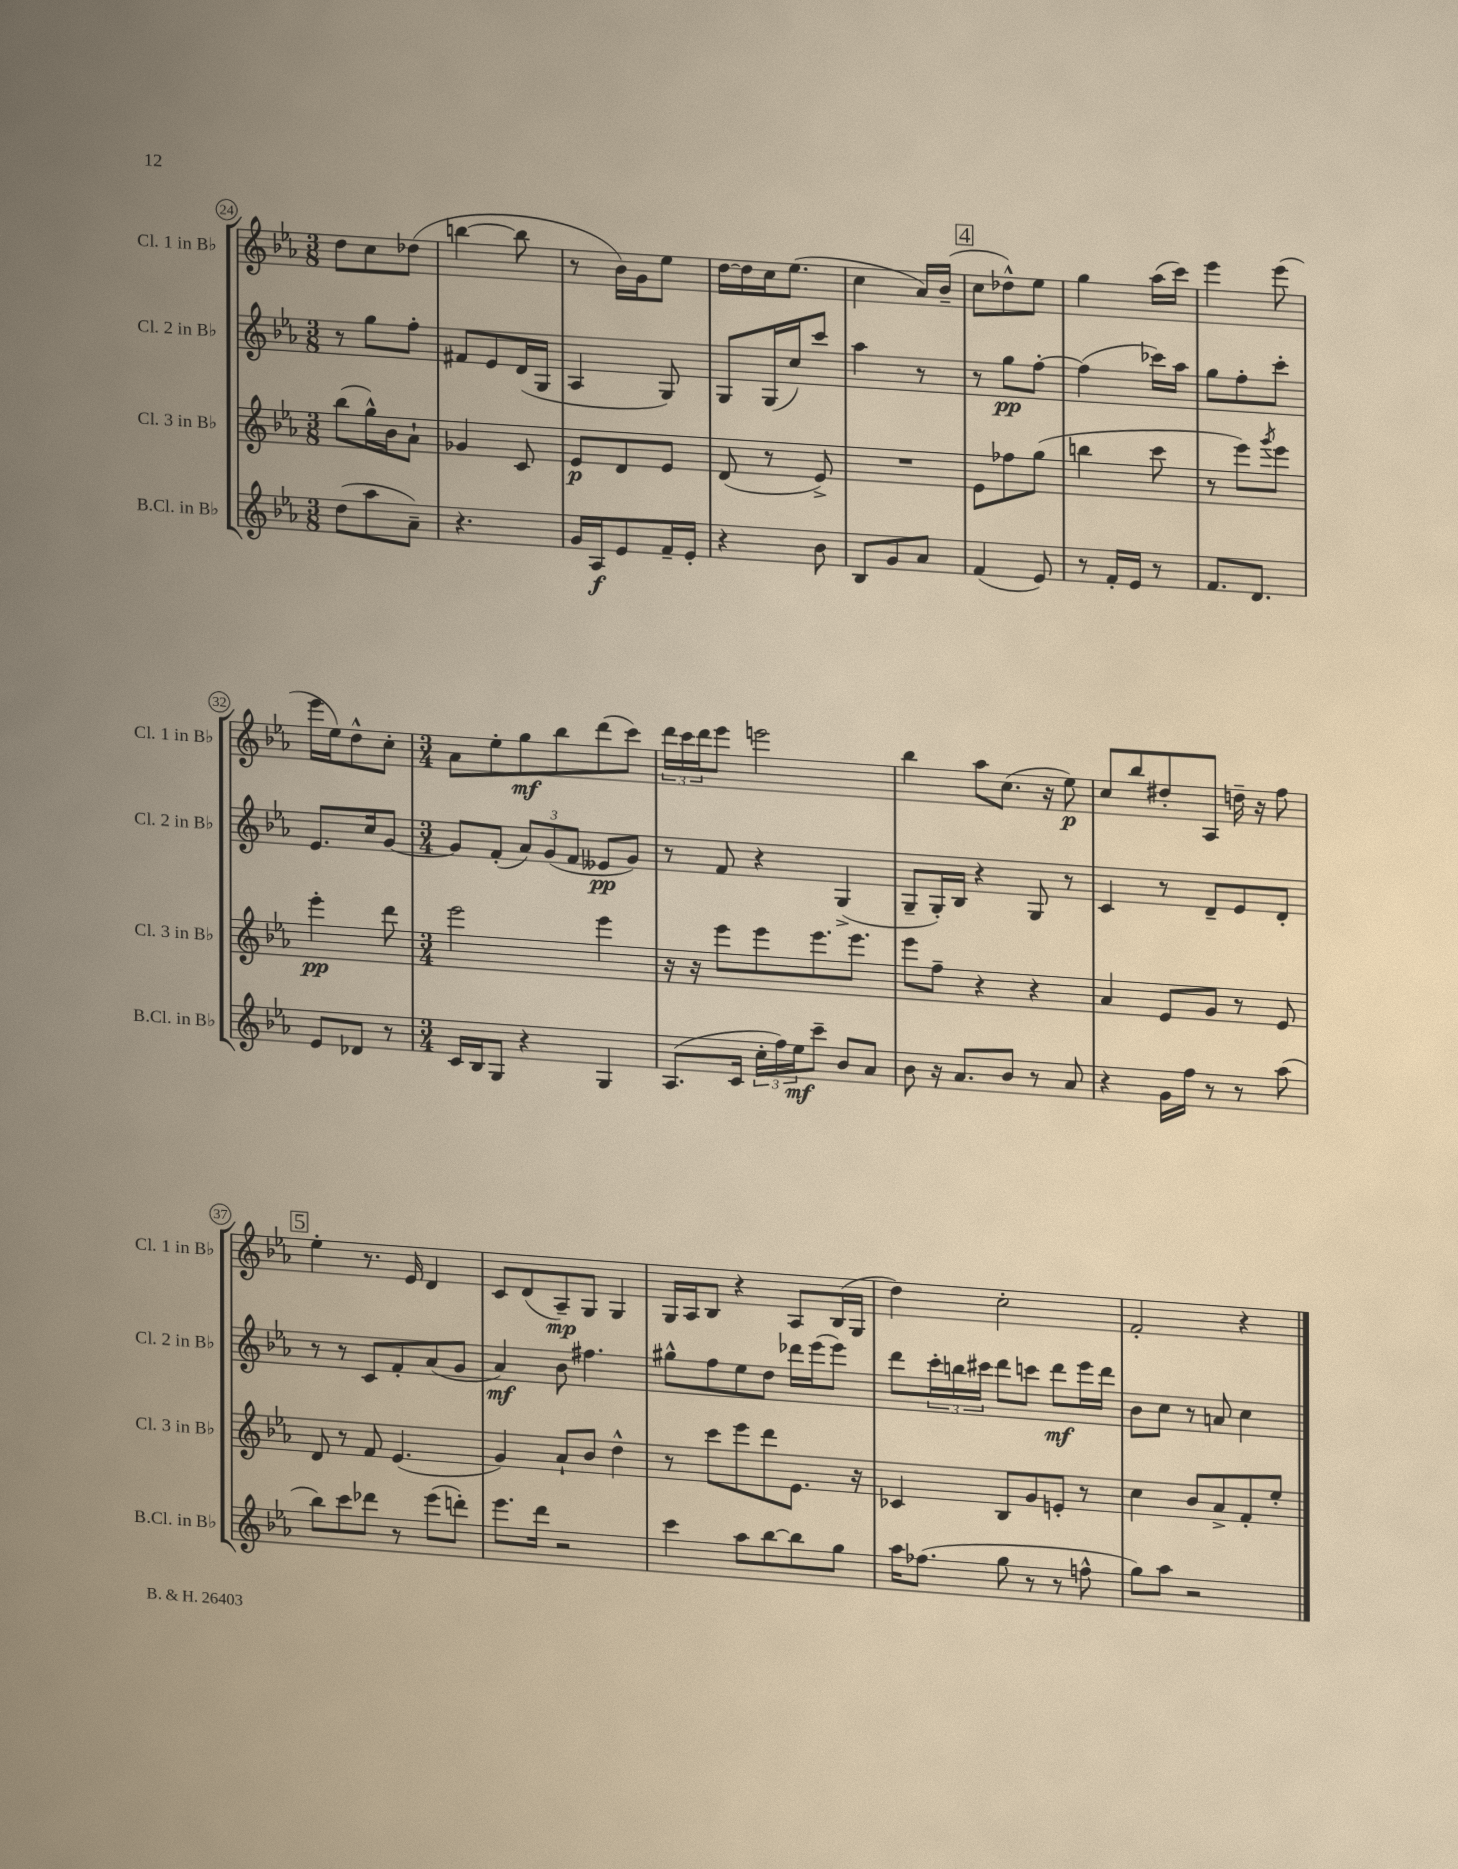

**kern	**kern	**kern	**kern
*staff4	*staff3	*staff2	*staff1
*clefG2	*clefG2	*clefG2	*clefG2
*k[b-e-a-]	*k[b-e-a-]	*k[b-e-a-]	*k[b-e-a-]
*M3/8	*M3/8	*M3/8	*M3/8
(8dd	(8bb-	8r	8dd
8aa-	16gg^^)	8gg	8cc
.	16b-	.	.
8a-~)	8a-`	8ff'	(8dd-
=	=	=	=
4.r	4g-	8f#	[4bb
.	.	8e-	.
.	8c	(16d	8bb]
.	.	16G	.
=	=	=	=
16g	8e-	4A-	8r
16A-	.	.	.
8e-	8d	.	16b-)
.	.	.	16g
16f~	8e-	8G)	8ee-
16e-'	.	.	.
=	=	=	=
4r	(8d	8G	[16dd
.	.	.	16dd]
.	8r	(16G	16cc
.	.	16cc)	(8.ee-
8b-	8e-^)	8ccc	.
=	=	=	=
8B-	4.r	4aa-	4cc
8g	.	.	.
8a-	.	8r	16a-)
.	.	.	(16b-~
=	=	=	=
(4f	8e-	8r	8cc
.	8ff-	8gg	8dd-^^)
8e-)	(8gg	[8ff'	8ee-
=	=	=	=
8r	4bb	(4ff]	4gg
16f'	.	.	.
16e-	.	.	.
8r	8ccc	16ccc-)	(16aa-
.	.	16aa-	16ccc)
=	=	=	=
8.f	8r	8gg	4eee-
.	8eee-)	8ff'	.
8.d	.	.	.
.	8qggg	.	.
.	8eee-	8ccc'	(8eee-
=	=	=	=
8e-	4eee-'	8.e-	16eee-
.	.	.	16ee-)
8d-	.	.	8dd^^
.	.	16cc	.
8r	8ddd	[8g	8cc'
=	=	=	=
*M3/4	*M3/4	*M3/4	*M3/4
16c	2eee-	8g]	8a-
16B-	.	.	.
8G	.	(8f'	8ee-'
4r	.	12a-)	8gg
.	.	(12g	.
.	.	.	8bb-
.	.	12f	.
4G	4eee-	8e--	(8ddd
.	.	8g)	8ccc)
=	=	=	=
(8.A-	16r	8r	24ddd
.	.	.	24ccc
.	16r	.	.
.	.	.	24ddd
.	8eee-	8f	8eee-
16c	.	.	.
24cc'	8eee-	4r	2eee
24ff)	.	.	.
24ee-	.	.	.
8ccc~	8.eee-	.	.
8b-	.	(4G^	.
.	8.eee-	.	.
8a-	.	.	.
=	=	=	=
8b-	8eee-	8G~	4bb-
16r	8ff~	16G')	.
8.a-	.	16B-	.
.	4r	4r	8aa-
8b-	.	.	(8.cc
8r	4r	8G	.
.	.	.	16r
8a-	.	8r	8ee-)
=	=	=	=
4r	4a-	4c	8cc
.	.	.	8bb-
16g	8e-	8r	8dd#'
16ff	.	.	.
8r	8g	8d~	8A-
8r	8r	8e-	16dd~
.	.	.	16r
(8aa-	8e-	8d'	8ff
=	=	=	=
8bb-)	8d	8r	4ee-'
8ccc	8r	8r	.
8ddd-	8f	8c	8.r
8r	(4.e-	8f'	.
.	.	.	16e-
(8eee-	.	(8a-	4d
8ddd')	.	8g	.
=	=	=	=
8.eee-	4g)	4a-)	8c
.	.	.	(8d
16ddd	.	.	.
2r	8a-`	8b-	8A-~)
.	8b-	4.ff#	8G
.	4dd^^	.	4G
=	=	=	=
4ccc	8r	8gg#^^	16G
.	.	.	16A-
.	8ccc	8ff	8B-
8aa-	8eee-	8ee-	4r
[8bb-	8ddd	8dd	.
8bb-]	8.e-	16ddd-	8A-
.	.	(16eee-	.
8gg	.	8eee-)	(16B-
.	16r	.	16G
=	=	=	=
16aa-	4c-	8ddd	4dd)
(8.ff-	.	.	.
.	.	24ccc'	.
.	.	24bb	.
.	.	24ccc#	.
8gg	8B-	8ddd	2cc'
8r	8g	8ccc	.
8r	8e'	8ddd	.
8ff^^	8r	16eee-	.
.	.	16ddd	.
=	=	=	=
8gg)	4cc	8b-	2f'
8aa-	.	8cc	.
2r	8b-	8r	.
.	8a-^	8a	.
.	8f'	4cc	4r
.	8ee-'	.	.
==	==	==	==
*-	*-	*-	*-
